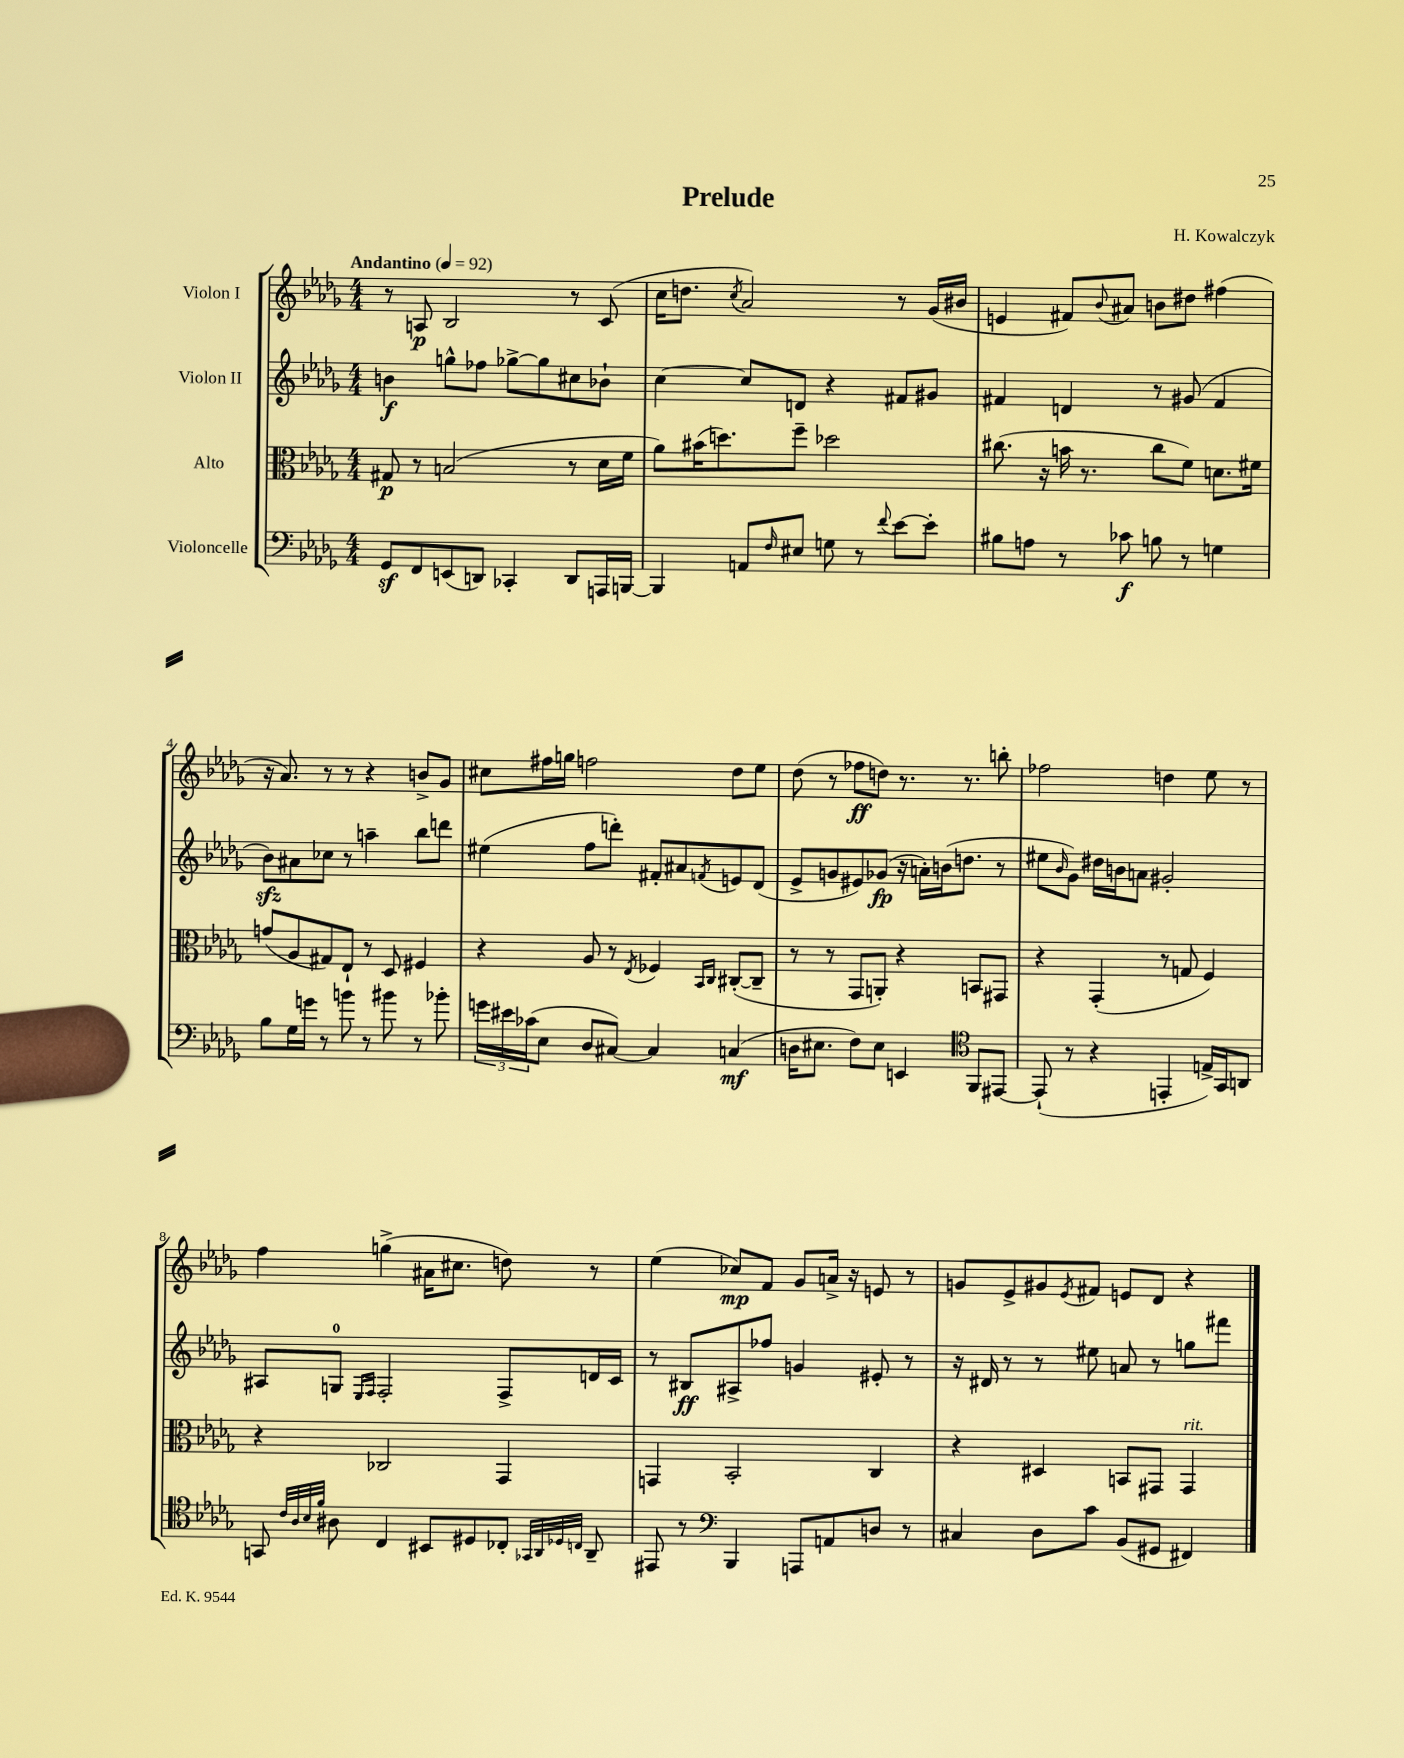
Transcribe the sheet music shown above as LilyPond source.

\header { title = "Prelude" composer = "H. Kowalczyk" }
<<
\new StaffGroup <<
\new Staff = "s0" \with { instrumentName = "Violon I" } {
    \clef treble \key des \major \numericTimeSignature \time 4/4 \tempo "Andantino" 4 = 92
    r8 a8\p bes2 r8 c'8( |
    c''16 d''8. \acciaccatura { c''8 } aes'2) r8 ges'16( bis'16 |
    e'4 fis'8) \appoggiatura { bes'8 } ais'8 b'8 dis''8 fis''4( |
    r16 aes'8.) r8 r8 r4 b'8-> ges'8 |
    cis''8 fis''16 g''16 f''2 des''8 ees''8 |
    des''8( r8 fes''8\ff d''8) r8. r8. b''8-. |
    fes''2 d''4 ees''8 r8 |
    f''4 g''4->( ais'16 cis''8. d''8) r8 |
    ees''4( ces''8\mp) f'8 ges'8 a'16-> r16 e'8 r8 |
    g'8 ees'8-> gis'8 \acciaccatura { ees'8 } fis'8 e'8 des'8 r4 \bar "|." |
}
\new Staff = "s1" \with { instrumentName = "Violon II" } {
    \clef treble \key des \major \numericTimeSignature \time 4/4
    b'4\f g''8-^ fes''8 ges''8~-> ges''8 cis''8 bes'8-! |
    c''4~ c''8 d'8 r4 fis'8 gis'8 |
    fis'4 d'4 r8 gis'8( fis'4 |
    bes'8\sfz) ais'8 ces''8 r8 a''4-- bes''8 d'''8 |
    eis''4( f''8 d'''8-.) fis'8-. ais'8 \acciaccatura { f'8 } e'8 des'8( |
    ees'8-> g'8 eis'8) ges'8\fp( r16 a'16-.) b'16( d''8. r8 |
    eis''8 \grace { bes'16 } ges'8) dis''16 b'16 a'8 gis'2-. |
    ais8 g8-0 \grace { ees16 f16 } f2-. f8-> d'16 c'16 |
    r8 bis8\ff ais8-> fes''8 g'4 eis'8-. r8 |
    r16 dis'16 r8 r8 eis''8 a'8 r8 g''8 fis'''8 \bar "|." |
}
\new Staff = "s2" \with { instrumentName = "Alto" } {
    \clef alto \key des \major \numericTimeSignature \time 4/4
    gis8\p r8 b2( r8 des'16 f'16 |
    aes'8) bis'16( d''8.) f''8-- des''2 |
    cis''8.( r16 b'16 r8. cis''8 f'8) d'8. fis'16 |
    g'8( aes8 gis8) ees8-! r8 des8 fis4 |
    r4 aes8 r8 \acciaccatura { ees8 } fes4 \grace { bes,16 c16 } cis8~-.( cis8-- |
    r8 r8 ges,8 a,8-.) r4 b,8 gis,8 |
    r4 ges,4-.( r8 g8 f4) |
    r4 ces2 ges,4 |
    g,4 bes,2-. c4 |
    r4 dis4 b,8 gis,8 gis,4^\markup { \italic "rit." } \bar "|." |
}
\new Staff = "s3" \with { instrumentName = "Violoncelle" } {
    \clef bass \key des \major \numericTimeSignature \time 4/4
    ges,8\sf f,8 e,8( d,8) ces,4-. d,8 a,,16 b,,16~ |
    b,,4 a,8 \grace { f16 } eis8 g8 r8 \appoggiatura { f'8 } ees'8~ ees'8-. |
    bis8 a8 r8 ces'8\f b8 r8 g4 |
    bes8 ges16 g'16 r8 b'8 r8 bis'8 r8 bes'8-. |
    \tuplet 3/2 { g'16 eis'16 ces'16( } ees8 des8 cis8~) cis4 c4\mf( |
    d16 eis8. f8) eis8 e,4 \clef tenor f,8 eis,8~ |
    eis,8-!( r8 r4 e,4-. e16->) ges,16 a,8 |
    g,8 \grace { c'32 aes32 bes32 f'32 } ais8 c4 bis,8 dis8 ces8-. \grace { ges,32 aes,32 des32 c32 } aes,8-- |
    eis,8 r8 \clef bass bes,,4 a,,8 a,8 d8 r8 |
    cis4 des8 c'8 bes,8( gis,8 fis,4) \bar "|." |
}
>>
>>
